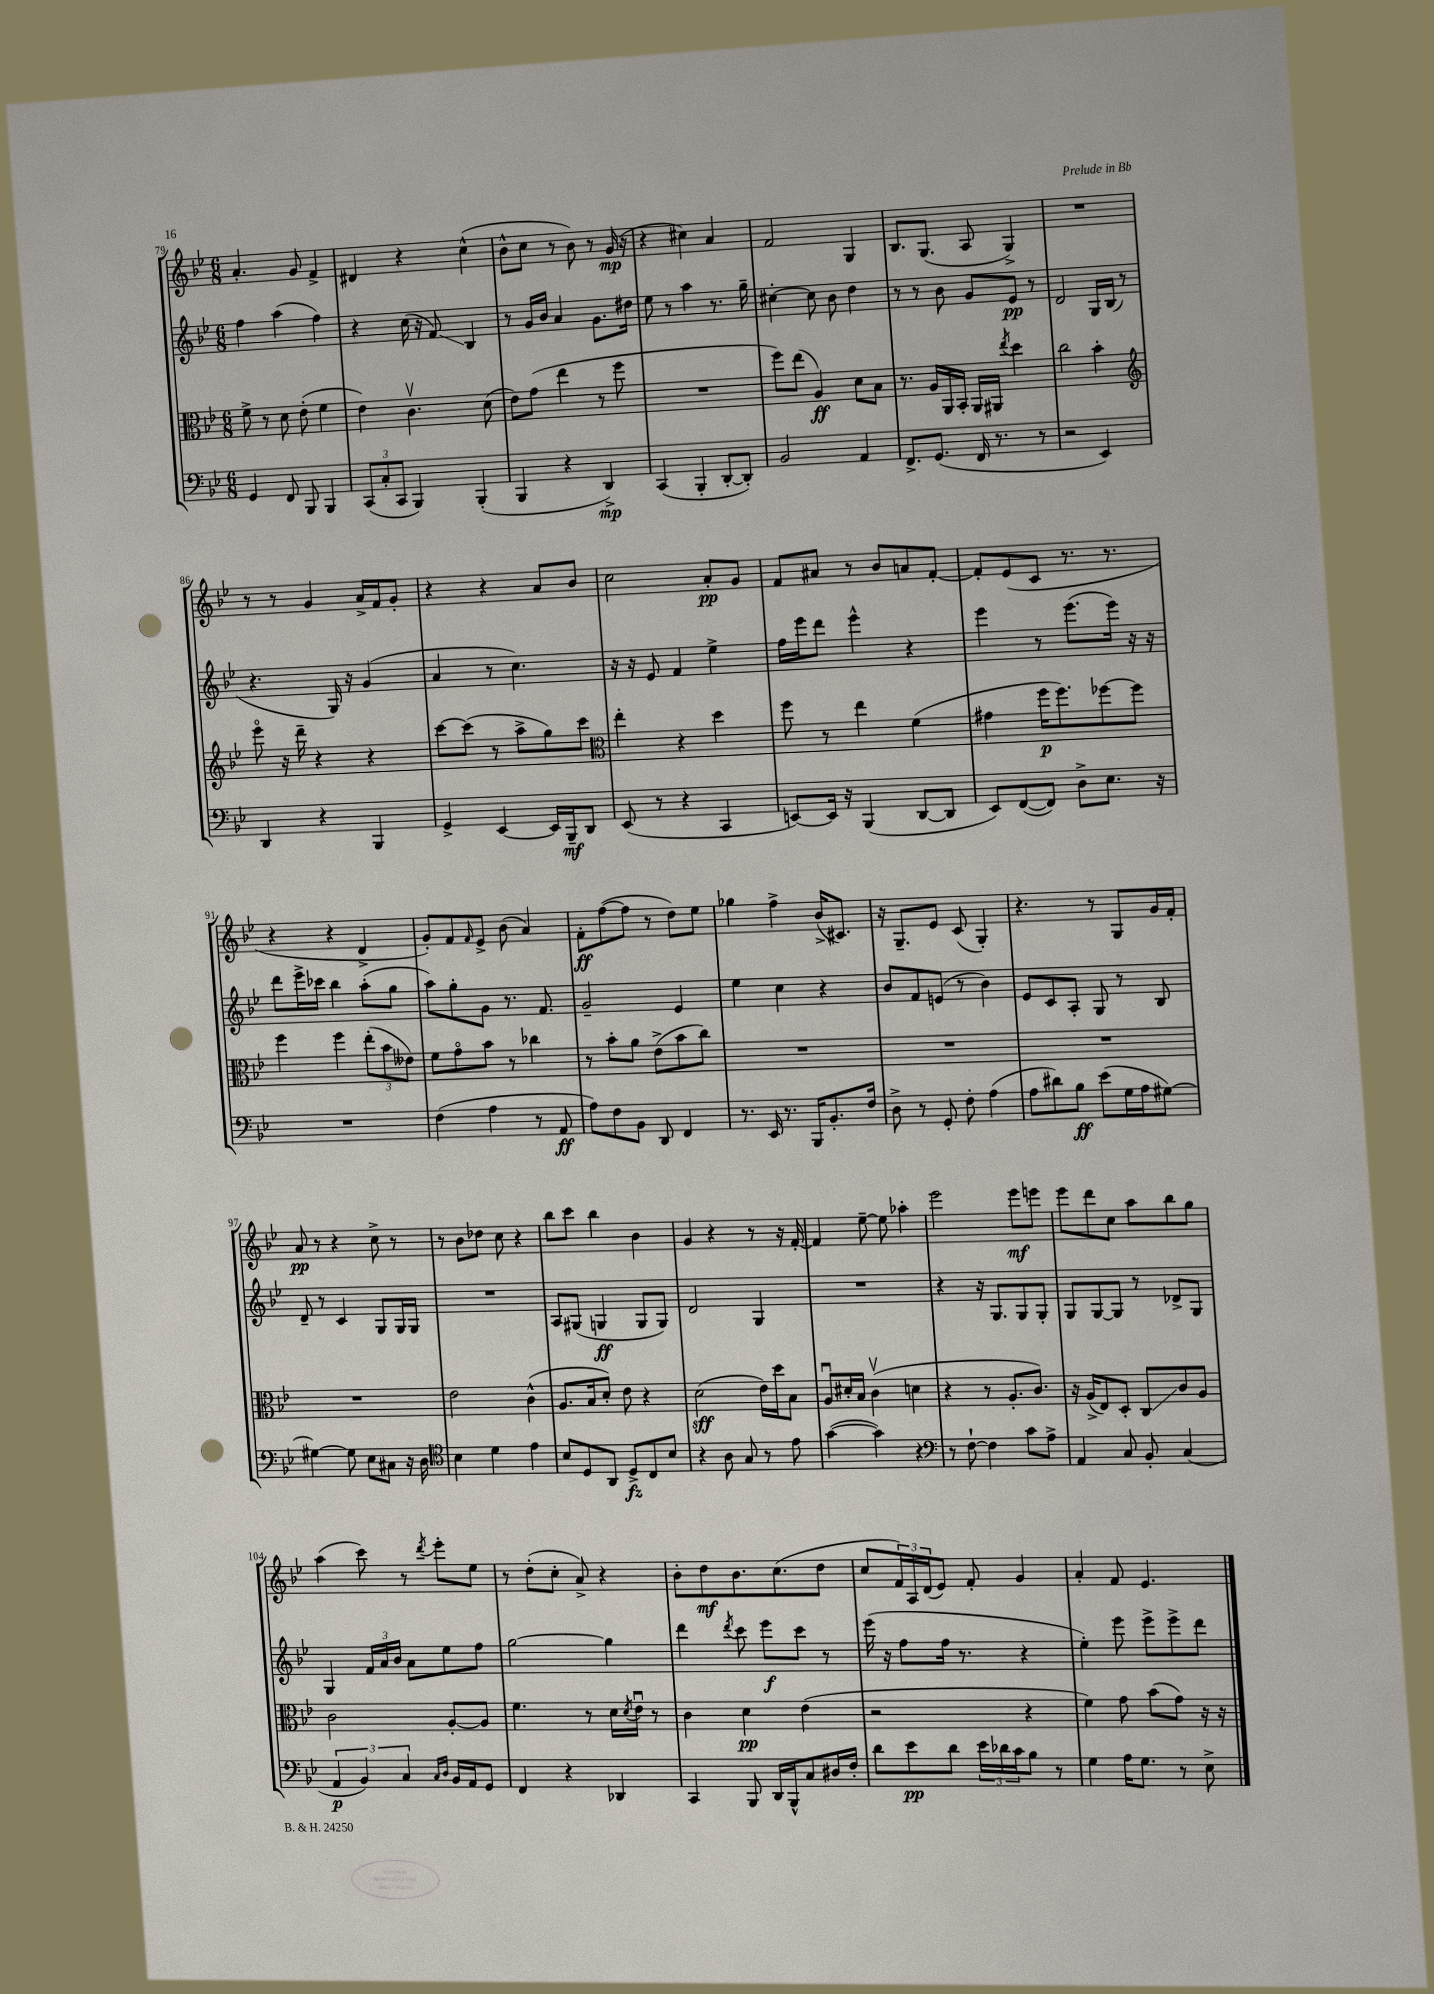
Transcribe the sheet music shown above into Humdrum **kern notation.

**kern	**kern	**kern	**kern
*staff4	*staff3	*staff2	*staff1
*clefF4	*clefC3	*clefG2	*clefG2
*k[b-e-]	*k[b-e-]	*k[b-e-]	*k[b-e-]
*M6/8	*M6/8	*M6/8	*M6/8
4GG	8f^	4ff	4.a'
.	8r	.	.
8FF	8d	(4aa	.
8BBB-	(8e-'	.	8g
4BBB-	4f	4ff)	4f^
=	=	=	=
(12CC	4e-)	4r	4d#
12C'	.	.	.
12CC	.	.	.
4BBB-)	4.cv	(16cc	4r
.	.	16r	.
.	.	8f)	.
(4BBB-'	.	4B-	(4cc^^
.	(8d	.	.
=	=	=	=
4BBB-	8e-)	8r	8b-^^
.	(8g	16g	8cc
.	.	16b-	.
4r	4ee-	4a	8r
.	.	.	8b-)
4DD^)	8r	8.g	8r
.	8ff	.	(16g
.	.	16dd#	16r
=	=	=	=
(4CC	2.r	8ee-	4r
.	.	8r	.
4BBB-'	.	4aa	4cc#)
[8DD'	.	8.r	4a
8DD'])	.	.	.
.	.	16gg~	.
=	=	=	=
2BB-	8ff)	[4cc#'	2f
.	(8ee-	.	.
.	4A)	8cc#]	.
.	.	8b-	.
4AA	8d	4dd	4G
.	8B-	.	.
=	=	=	=
8.FF^	8.r	8r	8.B-
.	.	8r	.
(8.GG	16A	.	(8.G
.	16AA	8b-	.
.	16BB-'	.	.
16FF	16AA	8g	8A
8.r	16AA#	.	.
.	8qee-	.	.
.	4dd	8e-	4G^)
8r	.	8r	.
=	=	=	=
2r	2cc	2d	2.r
4EE-)	4b-'	16G	.
.	.	(16B-	.
.	.	8r	.
=	=	=	=
*	*clefG2	*	*
4DD	8eee-o	4.r	8r
.	16r	.	8r
.	16ddd~	.	.
4r	4r	.	4g
.	.	16G)	.
.	.	16r	.
4BBB-	4r	(4g	16a^
.	.	.	16f
.	.	.	8g'
=	=	=	=
4GG^	[8ccc	4a	4r
.	(8ccc]	.	.
[4EE-	8r	8r	4r
.	8aa^	4.cc)	.
16EE-]	8gg)	.	8a
16BBB-~	.	.	.
8DD	8ccc	.	8b-
=	=	=	=
*	*clefC3	*	*
(8EE-	4ee-'	16r	2cc
.	.	16r	.
8r	.	8e-	.
4r	4r	4f	.
4CC	4dd	4ee-^	8a'
.	.	.	8g
=	=	=	=
[8EE)	8ff	16ff	8f
.	.	16eee-	.
16EE]	8r	8ddd	8a#
16r	.	.	.
(4BBB-	4ee-	4eee-^^	8r
.	.	.	8b-
[8DD	(4f	4r	8a
8DD]	.	.	[8f'
=	=	=	=
8EE-)	4g#	4eee-	8f']
([8FF	.	.	(8e-
8FF])	16ff	8r	8c
.	8.ff)	.	.
8D^	.	(8.eee-	8.r
8.E-	[8ff-	.	.
.	.	16eee-)	8.r
.	8ff-]	16r	.
16r	.	16r	.
=	=	=	=
2.r	4ff	8ddd	4r
.	.	16eee-^	.
.	.	16ccc-	.
.	4ff	4bb-	4r
.	(12ee-'	(8aa'	4d^
.	12b-	.	.
.	.	8gg	.
.	12e--)	.	.
=	=	=	=
(4F	8f	8aa)	8g')
.	8go	8gg'	8f
.	.	.	16qqf
4A	8b-	8g	8e-^
.	8r	8.r	(8b-
8r	4cc-	.	4a)
.	.	8.f	.
8AA	.	.	.
=	=	=	=
8A)	8r	2g~	8f'
8F	8b-'	.	([8ff
8BB-	8a	.	8ff]
8DD	(8e-^	.	8r
4FF	8b-	4e-	8dd)
.	8cc)	.	8ee-
=	=	=	=
8.r	2.r	4ee-	4gg-
16EE-	.	.	.
8.r	.	4cc	4ff^
16BBB-	.	.	.
8.BB-'	.	4r	(16b-^
.	.	.	8.c#)
16F	.	.	.
=	=	=	=
8D^	2.r	8b-	16r
.	.	.	8.G~
8r	.	8f	.
8GG'	.	(8e	8e-
8F'	.	8r	(8c
(4A	.	4b-)	4G')
=	=	=	=
8A	2.r	8e-	4.r
8d#)	.	8c	.
8B-	.	8A'	.
(8e-	.	8G	8r
16G	.	8r	8G
16A	.	.	.
[8G#)	.	8B-	16g
.	.	.	16f'
=	=	=	=
4G#_	2.r	8d~	8a
.	.	8r	8r
8G#]	.	4c	4r
8E-	.	.	.
8C#	.	8G	8cc^
16r	.	16G	8r
16D	.	16G	.
=	=	=	=
*clefC4	*	*	*
4B-	2e-	2.r	8r
.	.	.	8b-
4d	.	.	8dd-
.	.	.	8cc
4e-	(4c^^	.	4r
=	=	=	=
8B-	8.A	8A	8bb-
8D	.	(8G#	8ccc
.	16B-	.	.
8AA	8d')	4G	4bb-
8D^	8e-	.	.
8C	4r	8G	4b-
8B-	.	8G)	.
=	=	=	=
4r	(2d	2d	4g
8A	.	.	4r
8G	.	.	.
8r	16e-)	4G	8r
.	16dd	.	.
8e-	8B-	.	16r
.	.	.	[16f'
=	=	=	=
([4g	8Au	2.r	4f]
.	16d#'	.	.
.	16B-	.	.
4g])	(4cv	.	[8ee-~
.	.	.	8ee-]
4r	4d	.	4aa-'
=	=	=	=
*clefF4	*	*	*
8r	4r	4r	2eee-
[8F`	.	.	.
4F]	8r	16r	.
.	.	8.G	.
.	8.A'	.	.
8c	.	8G	8eee-
.	8.c)	.	.
8A^	.	8G'	8eee
=	=	=	=
4AA	16r	8G	8eee-
.	(16A^	.	.
.	8E-)	[8G	8ddd
8C	8D'	8G]	8cc
8BB-'	8C	8r	8aa
(4C	8c	8d-^	8bb-
.	8A	8G	8gg
=	=	=	=
6AA	2c	4G	(4aa
6BB-)	.	.	.
.	.	24f	8ccc)
.	.	24a	.
6C	.	24b-	.
.	.	8a	8r
16qqC	.	.	.
16qqD	.	.	8qddd
16BB-	[8A'	8ee-	8eee-'
16AA	.	.	.
8GG	8A]	8ff	8ee-
=	=	=	=
4FF	4.f	[2gg	8r
.	.	.	(8dd'
4r	.	.	8cc'
.	8r	.	8a^)
4DD-	16d	4gg]	4r
.	8qd	.	.
.	16e-u	.	.
.	8r	.	.
=	=	=	=
4CC	4c	4ddd	8b-'
.	.	.	8dd
.	.	8qddd	.
8BBB-	4d	8ccc	8.b-
16DD	.	8eee-	.
16BBB-^^	.	.	(8.cc
8C	(4e-	8ccc	.
16D#	.	8r	8dd
16F'	.	.	.
=	=	=	=
8d	2r	(16eee-	8cc
.	.	16r	.
8e-	.	8ff	24f)
.	.	.	24A
.	.	.	(24d
8d	.	16ff	8e-)
.	.	8.r	.
24e-	.	.	8f'
24d-	.	.	.
24c	.	.	.
8B-	4r	4r	4g
8r	.	.	.
=	=	=	=
4G	4f)	4ee-')	4a'
16A	8g	8eee-	8f
8.G	.	.	.
.	(8b-	8eee-^	4.e-
8r	8g)	8eee-^	.
8E-^	16r	8ddd	.
.	16r	.	.
==	==	==	==
*-	*-	*-	*-
